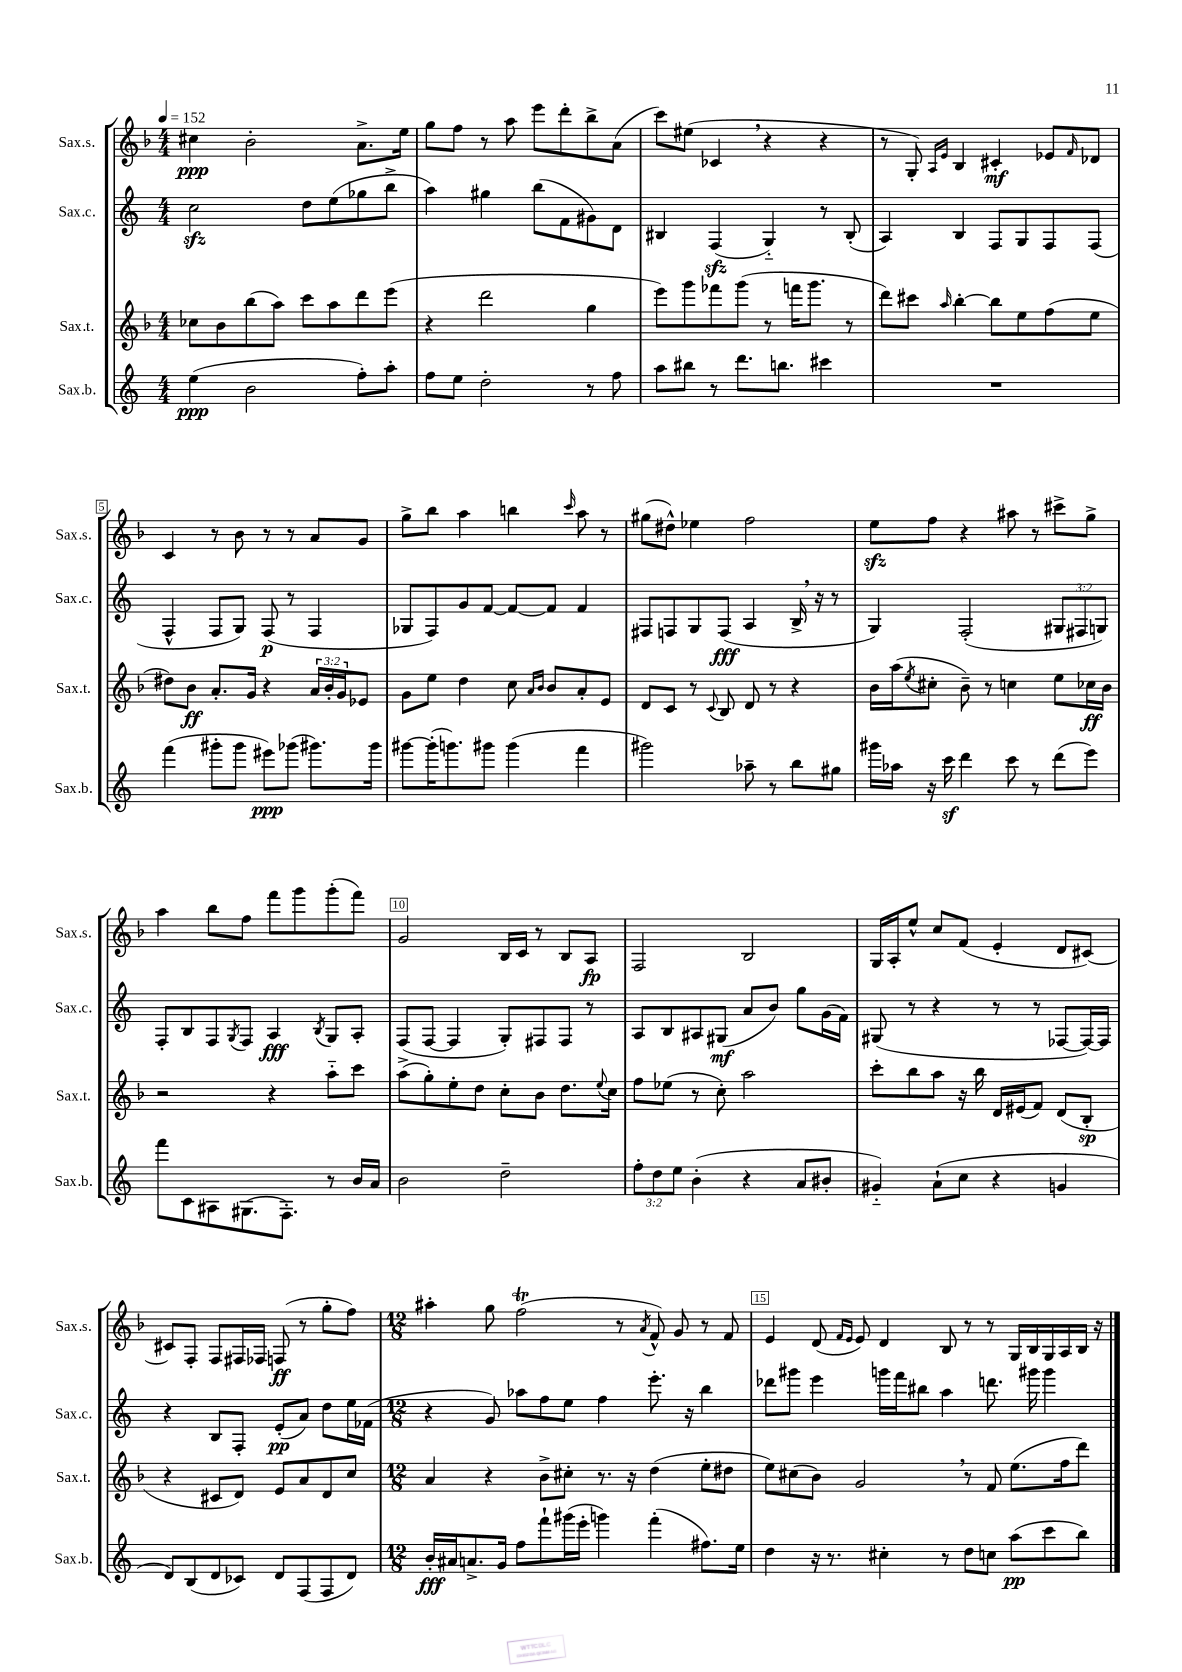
<<
\new StaffGroup <<
\new Staff = "s0" \with { instrumentName = "Sax.s." shortInstrumentName = "Sax.s." } {
    \clef treble \key f \major \numericTimeSignature \time 4/4 \tempo 4 = 152
    cis''4\ppp bes'2-. a'8.-> e''16 |
    g''8 f''8 r8 a''8 e'''8 d'''8-. bes''8-> a'8( |
    c'''8) eis''8( ces'4 \breathe r4 r4 |
    r8 g8-.) \grace { a16 e'16 } bes4 cis'4-.\mf ees'8 \grace { f'16 } des'8 |
    c'4 r8 bes'8 r8 r8 a'8 g'8 |
    g''8-> bes''8 a''4 b''4 \grace { c'''16 } a''8 r8 |
    gis''8( dis''8-^) ees''4 f''2 |
    e''8\sfz f''8 r4 ais''8 r8 cis'''8-> g''8-> |
    a''4 bes''8 f''8 f'''8 g'''8 g'''8-.( f'''8) |
    g'2 bes16 c'16 r8 bes8 a8\fp |
    f2 bes2 |
    g16 a16-. e''8-^ c''8 f'8( e'4-. d'8 cis'8~) |
    cis'8 f8-. f8 fis16 fes16 f8\ff( r8 g''8-. f''8) |
    \numericTimeSignature \time 12/8 ais''4-. g''8 f''2\trill( r8 \acciaccatura { a'8 } f'8-^) g'8 r8 f'8 |
    e'4 d'8( \grace { f'16 e'16 } e'8) d'4 bes8 r8 r8 g16 bes16 g16 a16 bes16 r16 \bar "|." |
}
\new Staff = "s1" \with { instrumentName = "Sax.c." shortInstrumentName = "Sax.c." } {
    \clef treble \key c \major \numericTimeSignature \time 4/4 \override Staff.TupletNumber.text = #tuplet-number::calc-fraction-text
    c''2\sfz d''8 e''8( ges''8 b''8-> |
    a''4) gis''4 b''8( f'8 gis'8) d'8 |
    bis4 f4\sfz( g4-_) r8 bis8-.( |
    a4) b4 f8 g8 f8 f8( |
    f4-^ f8 g8) f8\p( r8 f4 |
    ges8 f8) g'8 f'8~ f'8~ f'8 f'4 |
    fis8 f8 g8 f8\fff( a4 b16-> \breathe r16 r8 |
    g4) f2-.( \tuplet 3/2 { gis8 fis8 g8) } |
    f8-. b8 f8 \acciaccatura { g8 } f8 a4\fff \acciaccatura { b8 } g8 a8-. |
    f8( f8~ f4 g8-.) fis8 fis8 r8 |
    a8 b8 ais8 gis8\mf( a'8 b'8) g''8 g'16( f'16) |
    gis8( r8 r4 r8 r8 fes8~ fes16~) fes16 |
    r4 b8 f8-. e'8-.\pp( a'8) d''8 e''16 fes'16( |
    \numericTimeSignature \time 12/8 r4 g'8) aes''8 f''8 e''8 f''4 e'''8.-. r16 b''4 |
    des'''8 gis'''8 e'''4 g'''16 f'''16 bis''8 a''4 d'''8. gis'''16 gis'''4 \bar "|." |
}
\new Staff = "s2" \with { instrumentName = "Sax.t." shortInstrumentName = "Sax.t." } {
    \clef treble \key f \major \numericTimeSignature \time 4/4 \override Staff.TupletNumber.text = #tuplet-number::calc-fraction-text
    ces''8 bes'8 bes''8( a''8) c'''8 a''8 d'''8 e'''8( |
    r4 d'''2 g''4 |
    e'''8) g'''8 fes'''8 g'''8( r8 f'''16 g'''8. r8 |
    d'''8) cis'''8 \grace { a''16 } bes''4~-. bes''8 e''8 f''8( e''8 |
    dis''8) bes'8\ff a'8.-. g'16 r4 \tuplet 3/2 { a'16 bes'16-. g'16 } ees'8 |
    g'8 e''8 d''4 c''8 \grace { a'16 bes'16 } bes'8 a'8-. e'8 |
    d'8 c'8 r8 \appoggiatura { c'8 } bes8 d'8 r8 r4 |
    bes'16 a''16( \acciaccatura { e''8 } cis''8-. bes'8--) r8 c''4 e''8 ces''16\ff bes'16 |
    r2 r4 a''8-_ c'''8 |
    a''8->( g''8-.) e''8-. d''8 c''8-. bes'8 d''8. \appoggiatura { e''8 } c''16 |
    f''8 ees''8( r8 c''8-.) a''2 |
    c'''8-. bes''8 a''8 r16 bes''16 d'16 eis'16( f'8) d'8( bes8-.\sp |
    r4 cis'8 d'8) e'8 a'8 d'8 c''8 |
    \numericTimeSignature \time 12/8 a'4 r4 bes'8-> cis''8-. r8. r16 d''4( e''8-. dis''8 |
    e''8) cis''8( bes'8) g'2 \breathe r8 f'8 e''8.( f''16 d'''8) \bar "|." |
}
\new Staff = "s3" \with { instrumentName = "Sax.b." shortInstrumentName = "Sax.b." } {
    \clef treble \key c \major \numericTimeSignature \time 4/4 \override Staff.TupletNumber.text = #tuplet-number::calc-fraction-text
    e''4\ppp( b'2 f''8-.) a''8-. |
    f''8 e''8 d''2-. r8 f''8 |
    a''8 bis''8 r8 d'''8. b''8. cis'''4 |
    R1 |
    f'''4( gis'''8-. gis'''8 eis'''8\ppp) ges'''8( gis'''8.) gis'''16 |
    gis'''8~ gis'''16-.( g'''8.) gis'''8 gis'''4( f'''4 |
    gis'''2) aes''8-- r8 b''8 gis''8 |
    gis'''16 aes''16 r16 c'''16\sf d'''4 c'''8 r8 d'''8( e'''8) |
    f'''8 c'8 ais8 gis8.( f8.-.) r8 b'16 a'16 |
    b'2 d''2-- |
    \tuplet 3/2 { f''8-. d''8 e''8 } b'4-.( r4 a'8 bis'8-. |
    gis'4-_) a'8-!( c''8 r4 g'4 |
    d'8) b8( d'8 ces'8) d'8 f8( f8 d'8) |
    \numericTimeSignature \time 12/8 b'16-.\fff ais'16 a'8.-> g'16 f''8 f'''8-! gis'''16( e'''16-. g'''4) f'''4-.( fis''8.) e''16 |
    d''4 r16 r8. cis''4-. r8 d''8 c''8 a''8\pp( c'''8 b''8) \bar "|." |
}
>>
>>
\layout { \context { \Score \override BarNumber.break-visibility = ##(#f #t #t) barNumberVisibility = #(every-nth-bar-number-visible 5) \override BarNumber.stencil = #(make-stencil-boxer 0.1 0.3 ly:text-interface::print) } }
